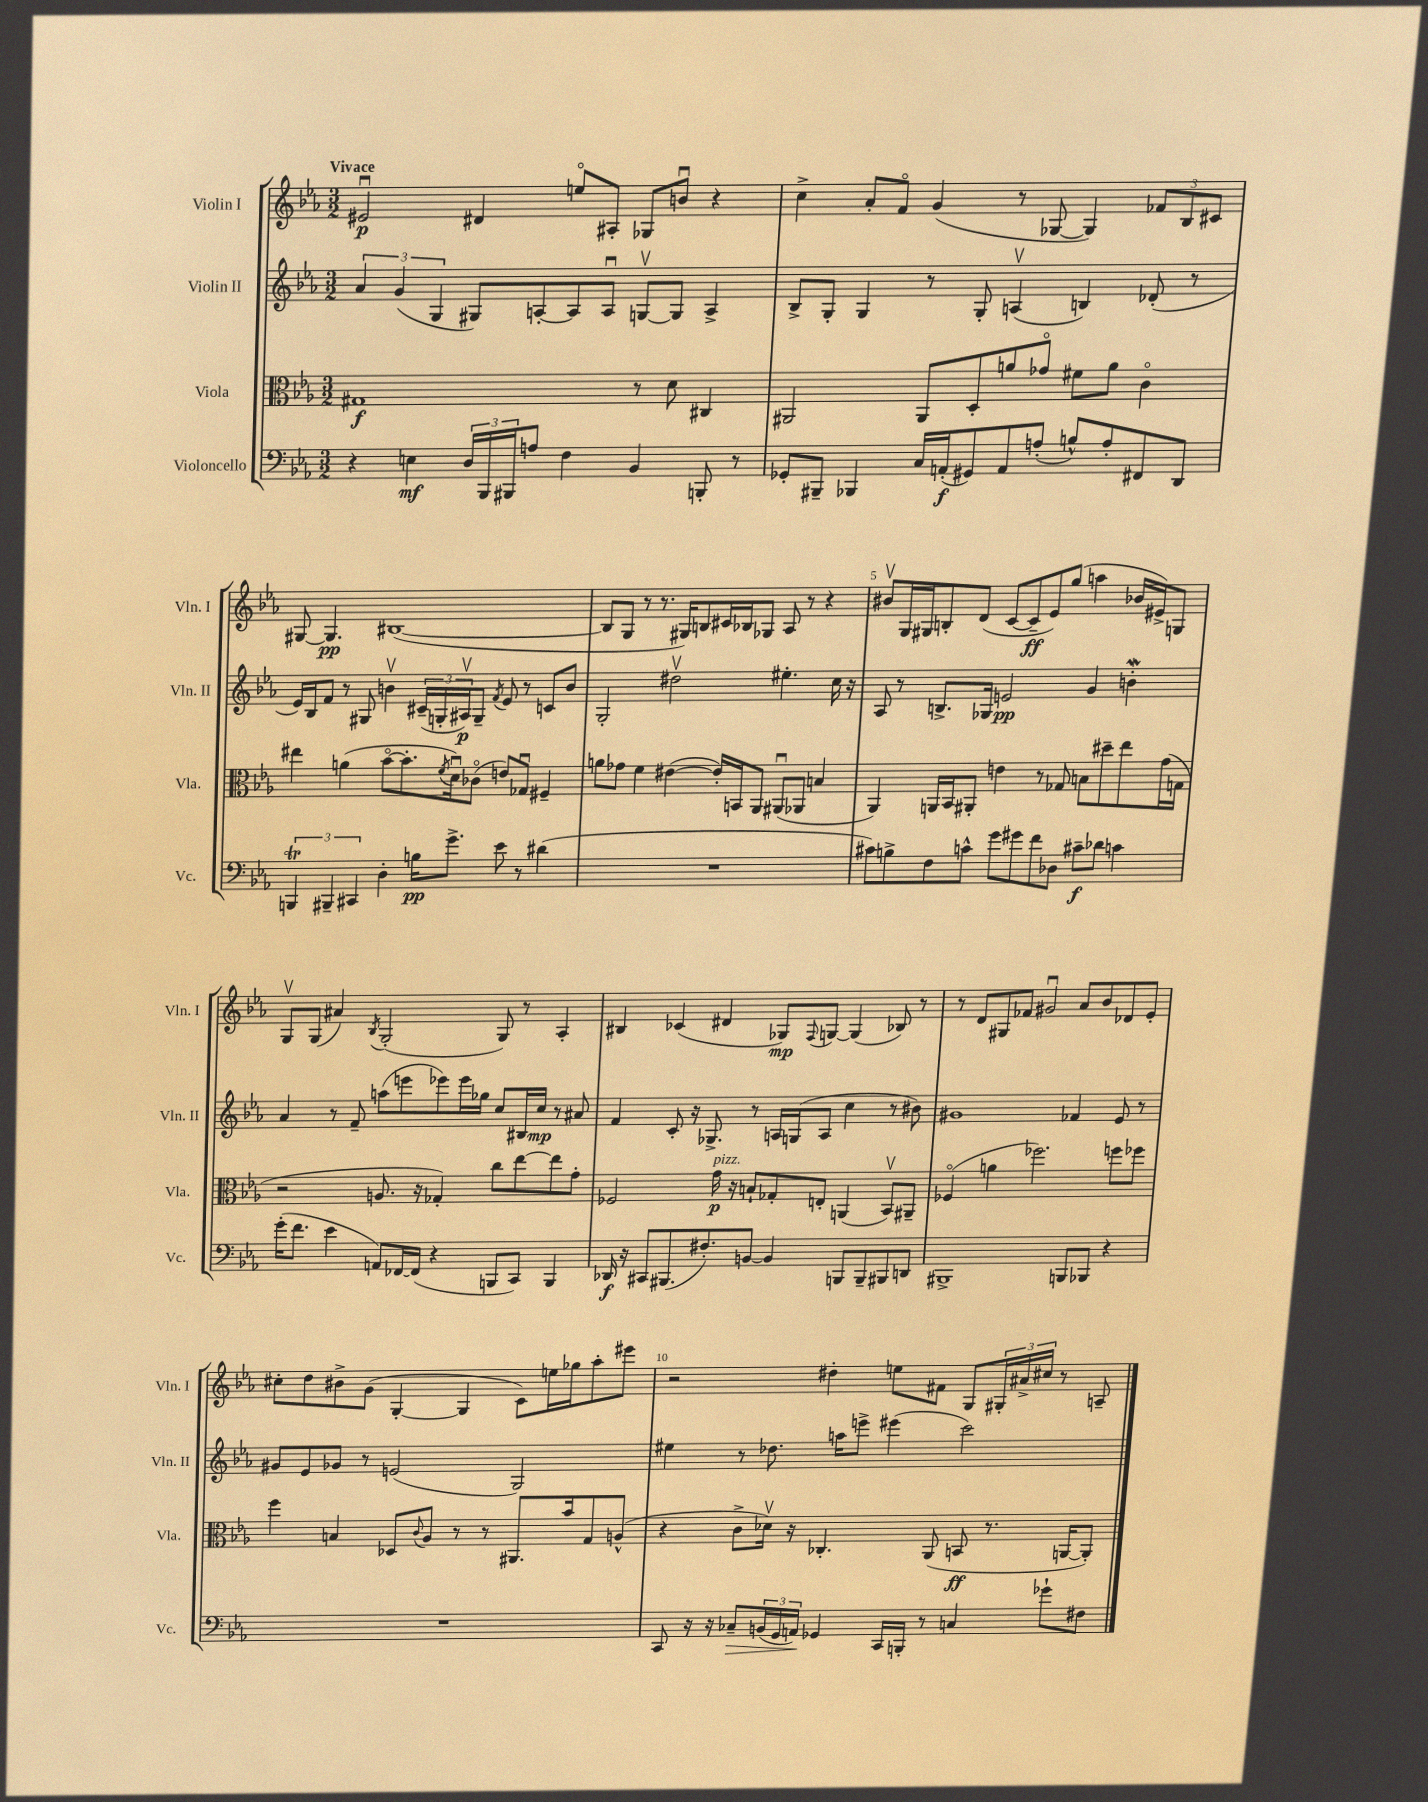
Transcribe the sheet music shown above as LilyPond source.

<<
\new StaffGroup <<
\new Staff = "s0" \with { instrumentName = "Violin I" shortInstrumentName = "Vln. I" } {
    \clef treble \key ees \major \numericTimeSignature \time 3/2 \tempo "Vivace"
    eis'2\downbow\p dis'4 e''8\flageolet ais8-. ges8 b'8\downbow r4 |
    c''4-> aes'8-. f'8\flageolet g'4( r8 ges8~ ges4) \tuplet 3/2 { fes'8 bes8 cis'8 } |
    gis8~ gis4.\pp bis1~( |
    bis8 g8 r8 r8. gis16) b8 cis'16 bes16 ges8 aes8 r8 r4 |
    bis'8\upbow g16 gis16 b8-. d'8( c'8~ c'8--\ff ees'8) g''8( a''4 bes'16 eis'16->) g8 |
    g8\upbow g8( ais'4) \acciaccatura { bes8 } g2-.( g8) r8 aes4-. |
    bis4 ces'4( dis'4 ges8\mp) \appoggiatura { f8 } g8~ g4( bes8) r8 |
    r8 d'8 gis8 fes'8 gis'2\downbow aes'8 bes'8 des'8 ees'8-. |
    cis''8-. d''8 bis'8-> g'8( g4~-. g4 c'8) e''16 ges''16 aes''8-. eis'''8 |
    r2 dis''4-. e''8 fis'8 g8 \tuplet 3/2 { gis16-. ais'16-> cis''16 } r8 a8-- \bar "|." |
}
\new Staff = "s1" \with { instrumentName = "Violin II" shortInstrumentName = "Vln. II" } {
    \clef treble \key ees \major \numericTimeSignature \time 3/2
    \tuplet 3/2 { aes'4 g'4( g4 } gis8) a8~-. a8 a8\downbow g8~\upbow g8 a4-> |
    bes8-> g8-. g4 r8 g8-. a4\upbow( b4) des'8-.( r8 |
    ees'16) bes16 f'8 r8 gis8 b'4\upbow \tuplet 3/2 { cis'16--( g16-. ais16\upbow\p) } g8-- \acciaccatura { f'8 } ees'8 r8 c'8 b'8 |
    g2-. dis''2\upbow eis''4.-. c''16 r16 |
    aes8 r8 b8.-> ges16 e'2\pp g'4 b'4-.\mordent |
    aes'4 r8 f'8-- a''8( e'''8 ees'''8) ees'''16 ges''16 c''8 bis16 c''16\mp r8 ais'8 |
    f'4 c'8-. r16 ges8.-> r8 a16 g16( a8 c''4 r8 bis'8) |
    gis'1 fes'4 ees'8 r8 |
    gis'8 ees'8 ges'8 r8 e'2( g2) |
    eis''4 r8 des''8. a''16 e'''8-> eis'''4( c'''2) \bar "|." |
}
\new Staff = "s2" \with { instrumentName = "Viola" shortInstrumentName = "Vla." } {
    \clef alto \key ees \major \numericTimeSignature \time 3/2
    gis1\f r8 d'8 cis4 |
    ais,2 ais,8 d8-. a'8 ges'8\flageolet fis'8 a'8 c'4\flageolet |
    eis''4 a'4( bes'8~\flageolet bes'8.-. \acciaccatura { f'8 } d'16\downbow) ces'8\flageolet( e'8) ges8\downbow fis4-- |
    a'8 ges'8 f'4 eis'4~( eis'16-.) b,16 aes,8 ais,8\downbow( aes,8 b4 |
    aes,4) a,16 bes,16 ais,8-. e'4 r8 ges8 b8 dis''8-- ees''8 g'16( g16 |
    r2 a8. r16 ges4-.) c''8 ees''8~ ees''8 g'8-. |
    fes2 g'16\p^\markup { \italic "pizz." } r16 b8-! ges8-. e8-. a,4( bes,8\upbow) ais,8-- |
    fes4\flageolet( a'4 fes''2.) f''8 fes''8 |
    f''4 b4 des8 \appoggiatura { c'8 } aes8 r8 r8 ais,8. bes'16 g8 a8-^( |
    r4 c'8-> des'16\upbow) r16 ces4.-. aes,8( b,8\ff r8. a,16~ a,8-.) \bar "|." |
}
\new Staff = "s3" \with { instrumentName = "Violoncello" shortInstrumentName = "Vc." } {
    \clef bass \key ees \major \numericTimeSignature \time 3/2
    r4 e4\mf \tuplet 3/2 { d16 bes,,16 bis,,16 } a8 f4 bes,4 b,,8-. r8 |
    ges,8-. bis,,8-- bes,,4 c16 a,16-.\f( gis,8) a,8 a8-.( b8-^) a8-. fis,8 d,8 |
    \tuplet 3/2 { b,,4\trill bis,,4-- cis,4 } d4-. b16\pp g'8.-> ees'8 r8 dis'4( |
    R1. |
    cis'8) b8-> f8 c'8-^ g'8 gis'8 f'8 des8 cis'8--\f des'8 c'4 |
    g'16-.( f'8. ees'4 a,8) fes,16~ fes,16( r4 b,,8 c,8) b,,4 |
    des,16\f r16 cis,8 bis,,8.( fis8.-.) b,8~ b,4 b,,8 b,,8-- bis,,8 d,8 |
    bis,,1-> b,,8 bes,,8 r4 |
    R1. |
    c,8 r16 r16 ces8--\> \tuplet 3/2 { b,16( g,16 a,16\!) } ges,4 c,16 b,,16-. r8 c4 ges'8-! fis8 \bar "|." |
}
>>
>>
\layout { \context { \Score \override BarNumber.break-visibility = ##(#f #t #t) barNumberVisibility = #(every-nth-bar-number-visible 5) } }
